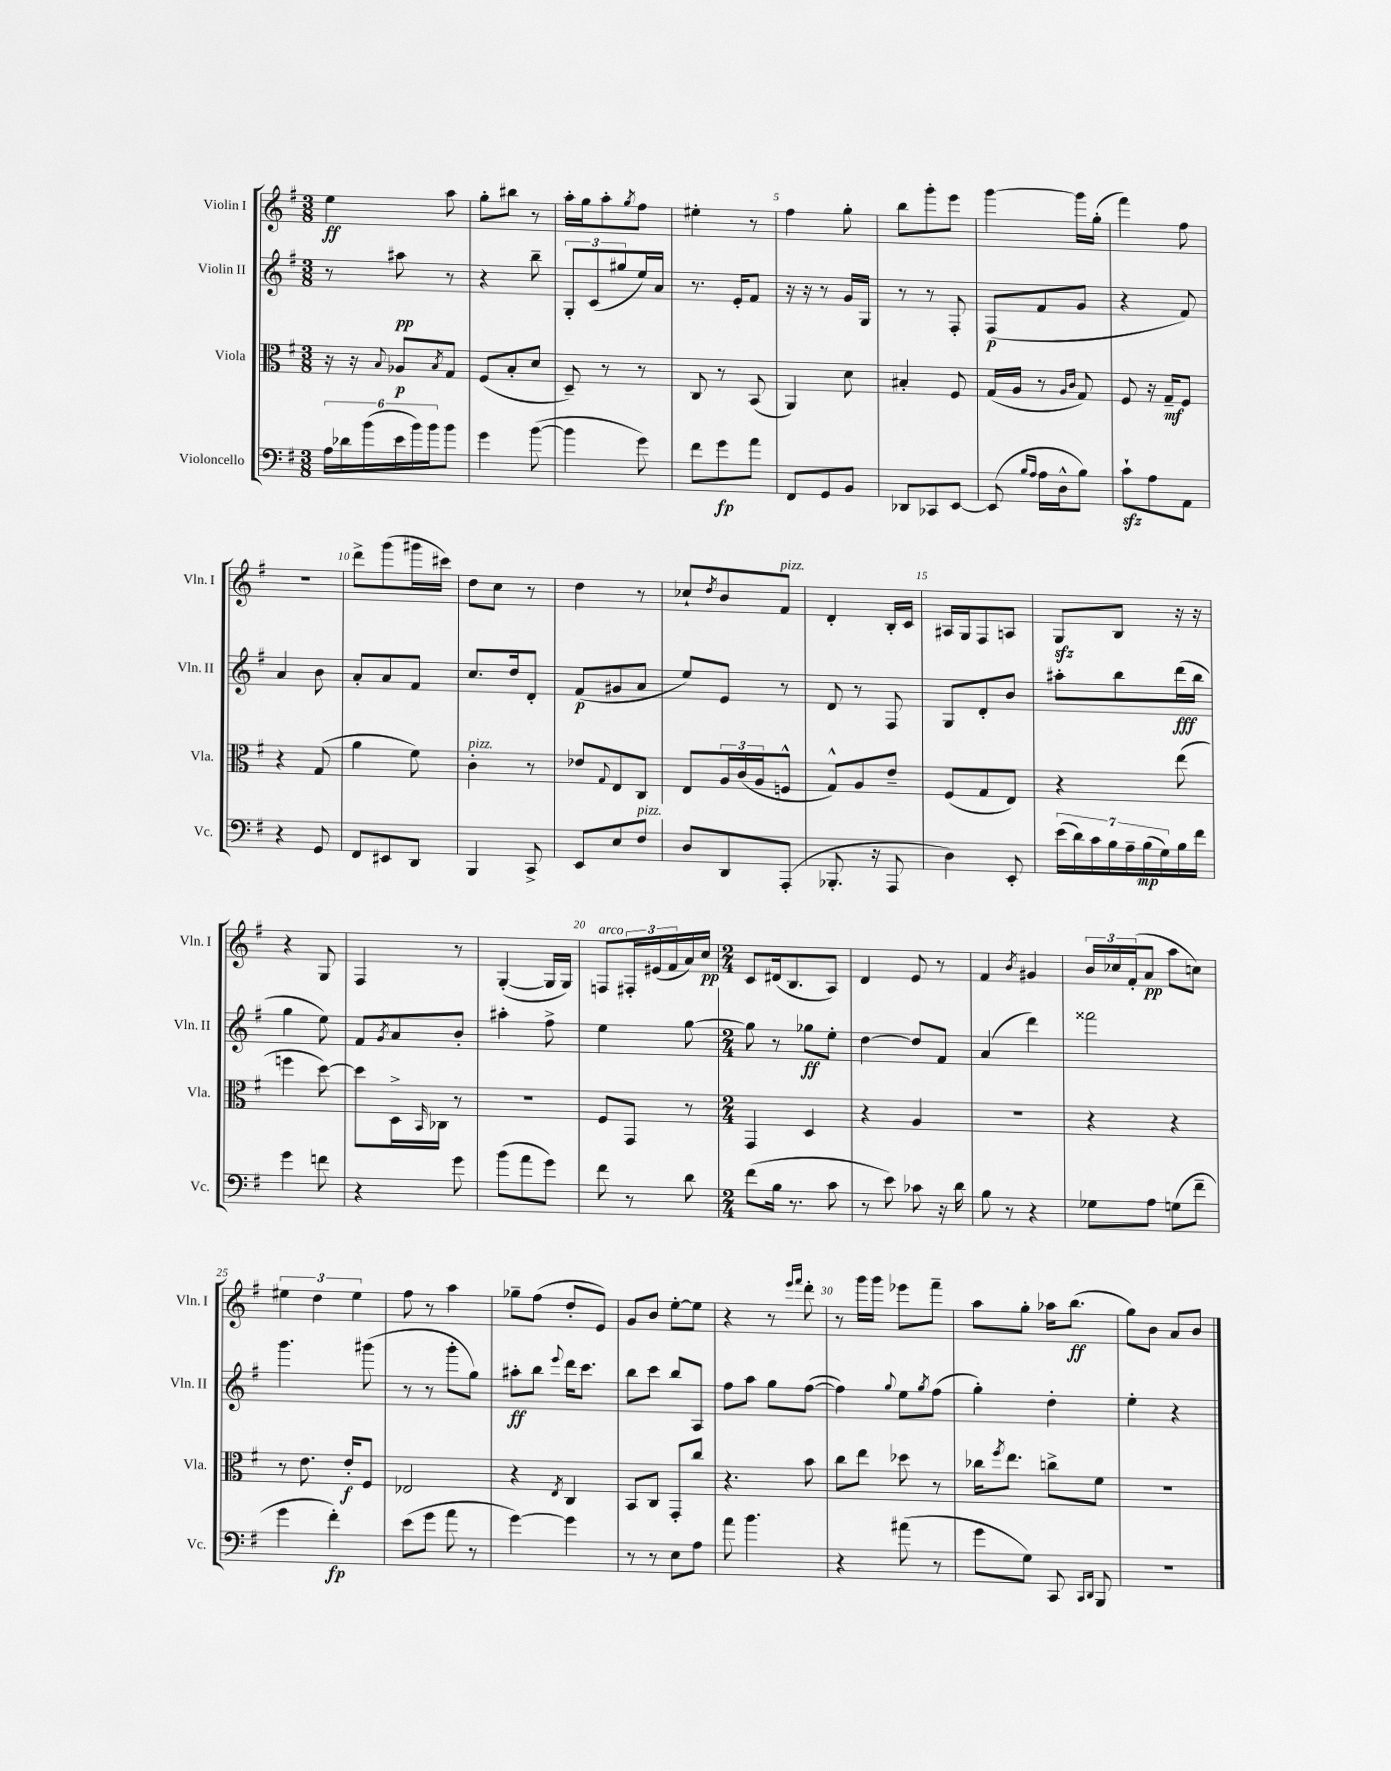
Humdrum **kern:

**kern	**kern	**kern	**kern
*staff4	*staff3	*staff2	*staff1
*clefF4	*clefC3	*clefG2	*clefG2
*k[f#]	*k[f#]	*k[f#]	*k[f#]
*M3/8	*M3/8	*M3/8	*M3/8
24A\LL	16r	8r	4ee\
24d-\	.	.	.
.	16r	.	.
(24b\	.	.	.
.	8qqB/	.	.
24e\	8A-/L	8aa#\	.
24b\)	.	.	.
24b\J	.	.	.
.	8qB/	.	.
8b\J	8G/J	8r	8aa\
=	=	=	=
4g\	(8F#/L	4r	8gg'\L
.	8B'/	.	8bb#\J
([8b\	8d/J	8bb~\	8r
=	=	=	=
4b\]	8D~/)	12G'/L	16aa'\LL
.	.	.	16gg\J
.	.	(12c/	.
.	8r	.	8aa'\
.	.	12gg#/	.
.	.	.	8qgg/
8g\)	8r	16ee/L)	8ff#\J
.	.	16a/JJ	.
=	=	=	=
8f#\L	8C/	8.r	4ee#'\
8g\	8r	.	.
.	.	16e'/LK	.
8a\J	(8BB/	8f#/J	8r
=	=	=	=
8FF#/L	4AA/)	16r	4ff#\
.	.	16r	.
8GG/	.	8r	.
8BB/J	8d\	16g/LL	8gg'\
.	.	16G/JJ	.
=	=	=	=
8DD-/L	4B#'/	8r	8bb\L
8CC-/	.	8r	8ggg'\
[8EE/J	8F#/	8F#'/	8eee\J
=	=	=	=
(8EE/]	(16G/LL	(8F#/L	[4ggg\
.	16A/JJ	.	.
16qqB/LL	.	.	.
16qqA/JJ	.	.	.
16A\LL	8r	8f#/	.
16D^^\J	.	.	.
.	16qqA/LL	.	.
.	16qqc/JJ	.	.
8B\J)	8G/)	8g/J	16ggg\]LL
.	.	.	(16gg'\JJ
=	=	=	=
8c`\L	8F#/	4r	4fff#\)
8A\	16r	.	.
.	16G~/LK	.	.
8AA\J	8F#/J	8f#/)	8ff#\
=	=	=	=
4r	4r	4a/	4.r
8GG/	(8G/	8b\	.
=	=	=	=
8FF#/L	4a\	8a'/L	8ddd^\L
8EE#/	.	8a/	(8ggg\
8DD/J	8f#\)	8f#/J	16ggg#\L
.	.	.	16ccc#\JJ)
=	=	=	=
4BBB/	4c'\	8.cc/L	8dd\L
.	.	.	8cc\J
.	.	16dd/k	.
8CC^/	8r	8d'/J	8r
=	=	=	=
8EE/L	8e-/L	(8f#/L	4dd\
.	8qqG/	.	.
8E/	8E/	8g#/	.
8F#/J	8C/J	8a/J	8r
=	=	=	=
8D/L	8E/L	8ee/L)	8cc-`/L
.	.	.	8qdd/
8DD/	24A/L	8e/J	8b/
.	(24c/	.	.
.	24A/J	.	.
(8AAA'/J	8F^^/J	8r	8f#/J
=	=	=	=
8.BBB-'/	8G^^/L)	8d/	4d'/
.	8A/	8r	.
16r	.	.	.
8AAA/	8e~/J	8F#/	16B'/LL
.	.	.	16c/JJ
=	=	=	=
4D\)	(8F#/L	8G/L	16A#/LL
.	.	.	16G/J
.	8G/	8d'/	8F#/
8EE'/	8E/J)	8b/J	8A/J
=	=	=	=
(28e\LL	4r	8aa#'\L	8G/L
28d\)	.	.	.
28c\	.	.	.
28B\	.	.	.
.	.	8bb\	8B/J
28A~\	.	.	.
(28B\	.	.	.
28G\)	.	.	.
16B\	(8ee\	(16ddd\L	16r
16f#\JJ	.	16bb\JJ	16r
=	=	=	=
4g\	4ff\	4gg\	4r
8f\	[8dd\)	8ee\)	8G/
=	=	=	=
4r	8dd\]L	8f#/L	4F#/
.	.	8qg/	.
.	16D^\L	8a/	.
.	16qqBB/	.	.
.	16C-\JJ	.	.
8g\	8r	8b'/J	8r
=	=	=	=
(8b\L	4.r	4aa#'\	([4G'/
8a\	.	.	.
8g\J)	.	8ff#^\	16G/]LL
.	.	.	16G/JJ)
=	=	=	=
8f#\	8F#/L	4ee\	8F/L
8r	8GG/J	.	24F#'/L
.	.	.	(24e#/
.	.	.	24f#/
8d\	8r	[8gg\	16a/)
.	.	.	16cc/JJ
=	=	=	=
*M2/4	*M2/4	*M2/4	*M2/4
(8f#\L	4GG/	8gg\]	8c/L
16B\Jk	.	8r	(16d#/k
8.r	.	.	8.B/
.	4D/	8gg-\L	.
8c\	.	8ee'\J	8A/J)
=	=	=	=
8r	4r	[4dd\	4d/
8e\)	.	.	.
8c-\	4A/	8dd/]L	8e/
16r	.	8f#/J	8r
16d\	.	.	.
=	=	=	=
8B\	2r	(4a/	4f#/
8r	.	.	.
.	.	.	8qb/
4r	.	4ddd\)	4g#/
=	=	=	=
8G-\L	4r	2fff##\	24b/LL
.	.	.	24cc-/
.	.	.	(24f#'/J
8A\J	.	.	8a/J
(8G\L	4r	.	8aa\L
8f#~\J	.	.	8cc\J)
=	=	=	=
4g\	8r	4.ggg\	6ee#\
.	8.e\	.	.
.	.	.	6dd\
4f#'\)	.	.	.
.	16e'/LK	.	.
.	.	.	6ee#\
.	8F#/J	(8ggg#\	.
=	=	=	=
(8e\L	2E-/	8r	8ff#\
8g\J	.	8r	8r
8a\	.	8ggg'\L	4aa\
8r	.	8gg\J)	.
=	=	=	=
[4g\)	4r	8aa#'\L	8gg-~\L
.	.	8bb\J	(8ff#\J
.	8qE/	8qqeee/	.
4g\]	4C/	16ddd\LK	8dd'/L
.	.	8.ccc\J	.
.	.	.	8e/J)
=	=	=	=
8r	8BB/L	8bb\L	8g/L
8r	8C/J	8ccc\J	8b/J
8E\L	8GG'/L	8bb/L	[8ee'\L
8A\J	8cc/J	8A/J	8ee\]J
=	=	=	=
8a\	4.r	8ff#\L	4r
4.b\	.	8aa\J	.
.	.	8gg\L	8r
.	.	.	16qqeee/LL
.	.	.	16qqfff#/JJ
.	8b\	([8ff#\J	8ddd'\
=	=	=	=
4r	8cc\L	4ff#\])	8r
.	8ee\J	.	16ggg\LL
.	.	.	16ggg\JJ
.	.	8qqgg/	.
(8a#\	8dd-\	8ee\L	8eee-\L
.	.	8qgg/	.
8r	8r	(8ff#\J	8fff#~\J
=	=	=	=
8g\L	16cc-\LK	4gg'\)	8aa\L
.	8qff#/	.	.
.	8.ee\J	.	.
8G\J)	.	.	8gg'\J
8CC/	8cc^\L	4dd'\	16aa-\LK
.	.	.	(8.bb\J
16qqCC/LL	.	.	.
16qqDD/JJ	.	.	.
8BBB/	8f#\J	.	.
=	=	=	=
2r	2r	4ee'\	8gg\L)
.	.	.	8b\J
.	.	4r	8a/L
.	.	.	8b/J
==	==	==	==
*-	*-	*-	*-
